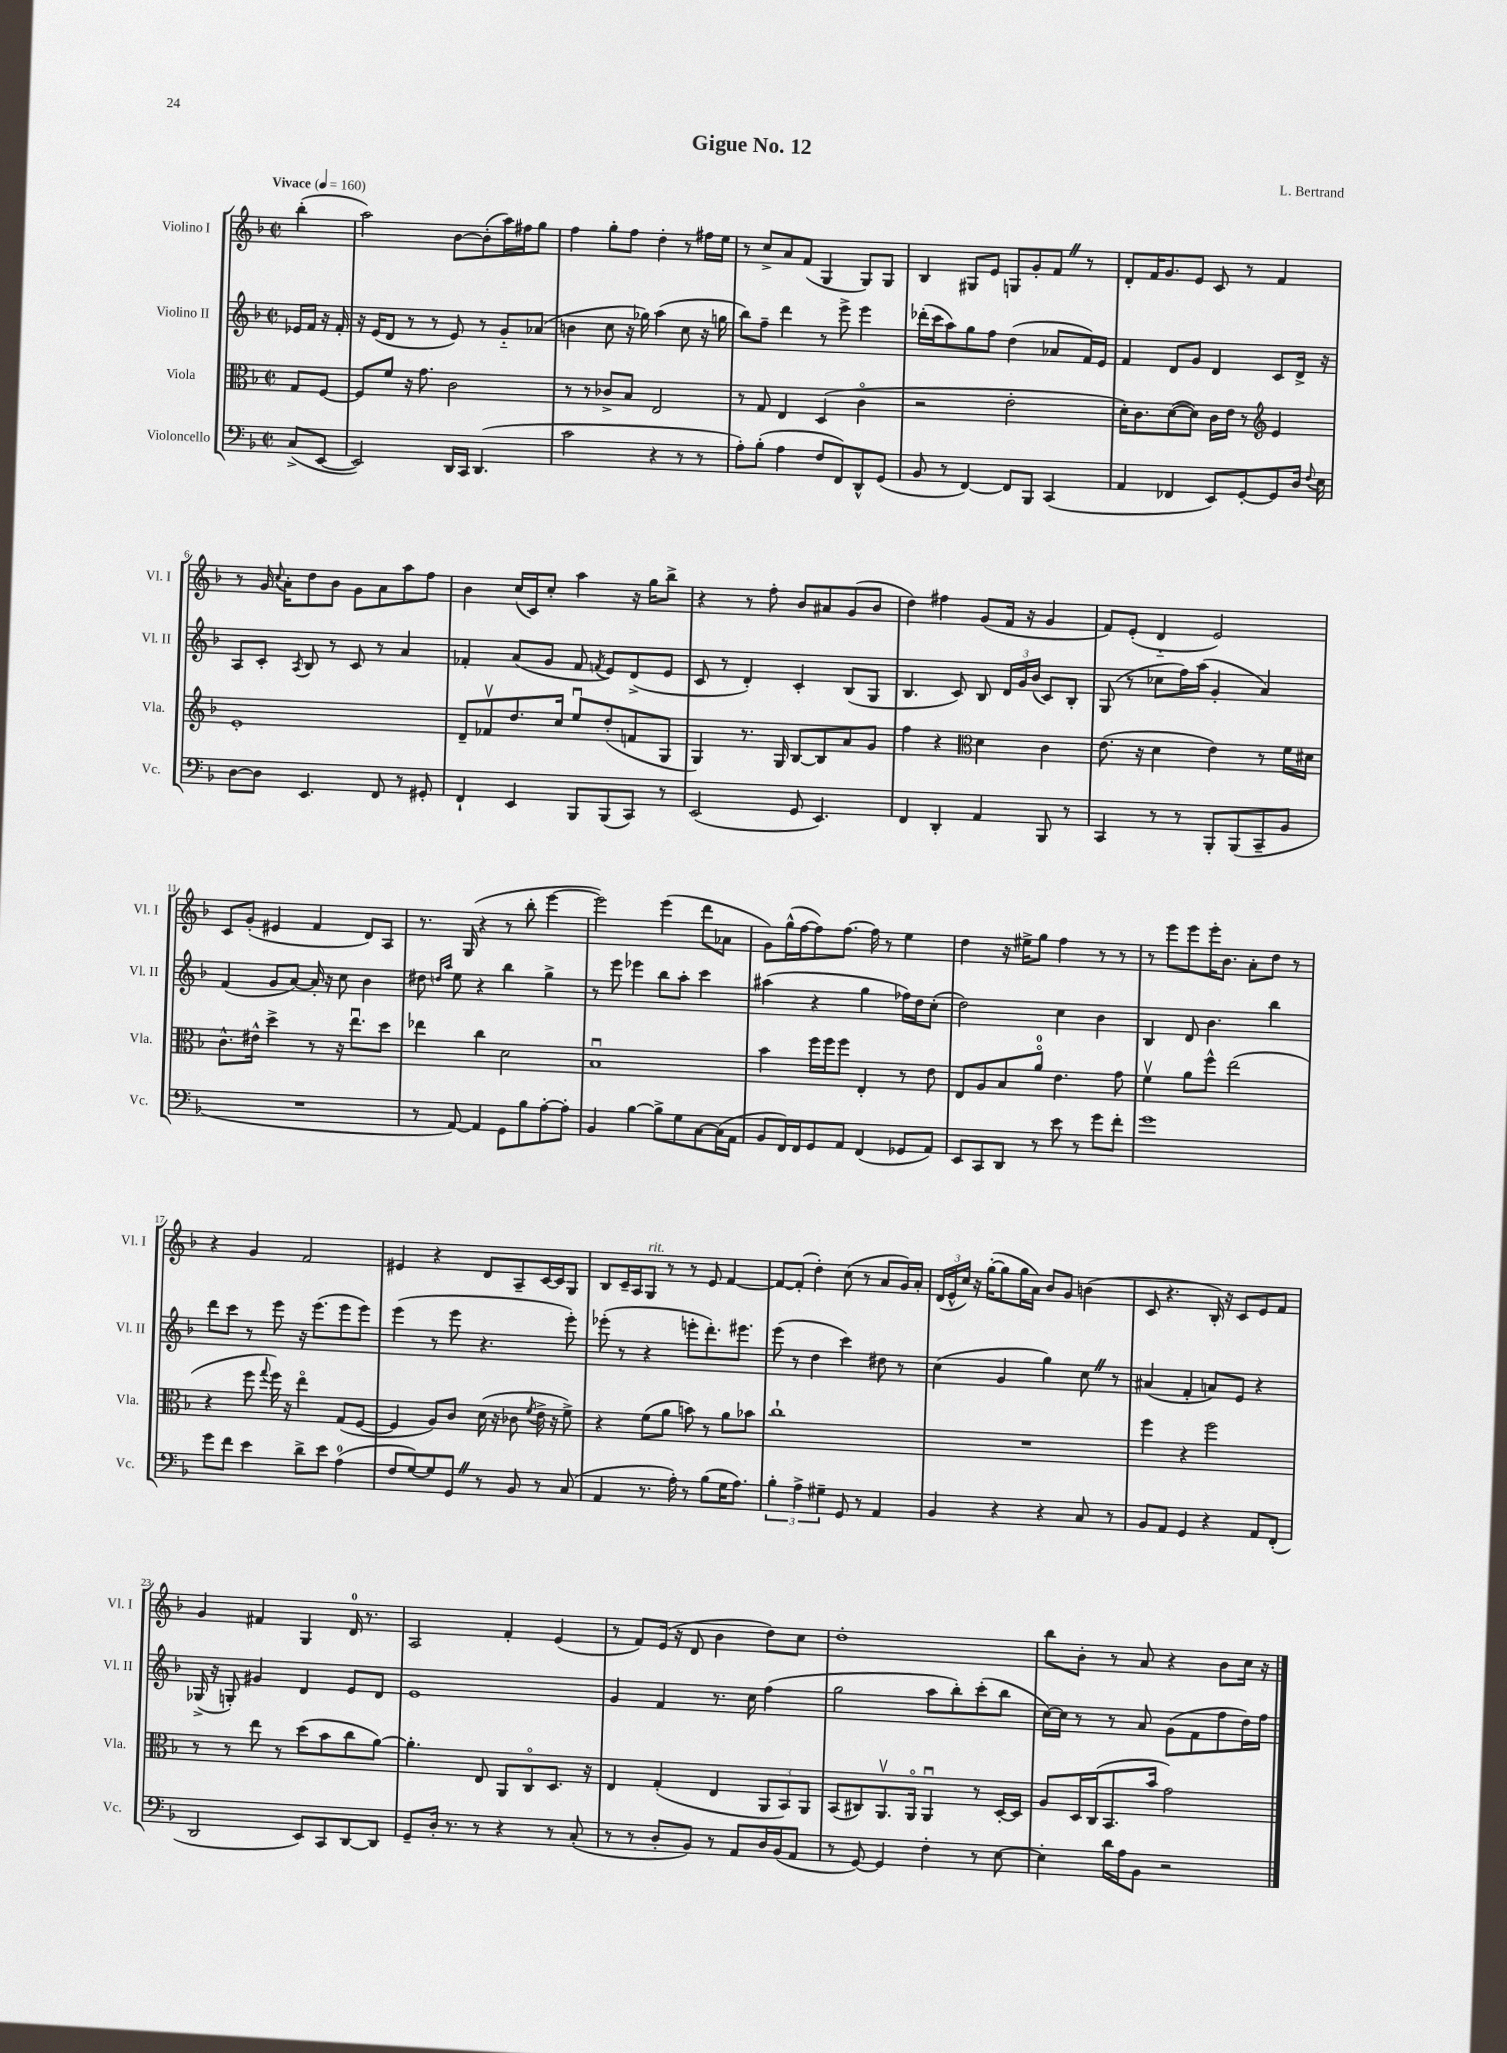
\header { title = "Gigue No. 12" composer = "L. Bertrand" }
<<
\new StaffGroup <<
\new Staff = "s0" \with { instrumentName = "Violino I" shortInstrumentName = "Vl. I" } {
    \clef treble \key f \major \defaultTimeSignature \time 2/2 \partial 4 \tempo "Vivace" 4 = 160
    \autoBeamOff bes''4-.( |
    a''2) bes'8[~ bes'8-.( a''16) fis''16 g''8] |
    f''4 g''8[-. f''8] d''4-. r8 fis''16[ e''16] |
    r8 c''8[-> a'8 f'8]( g4 g8[) g8] |
    bes4 gis8[ e'8] g8[ g'8-. f'8] \once \override BreathingSign.text = \markup { \musicglyph "scripts.caesura.straight" } \breathe r8 |
    d'8[-. f'16 g'8. e'8] c'8 r8 f'4 |
    r8 g'16 \appoggiatura { c''8 } a'16[-. d''8 bes'8] g'8[ a'8 a''8 f''8] |
    bes'4 c''16[( c'16) c''8]-. a''4 r16 g''16[ bes''8]-> |
    r4 r8 f''8-. bes'8[ ais'8 g'8( bes'8] |
    d''4) fis''4 g'8[( f'16] r16 g'4 |
    f'8[) e'8]-.( d'4-_ e'2) |
    c'8[ g'8]-.( eis'4 f'4 d'8[) a8] |
    r8. g16( r4 r8 bes''8-. e'''4~ |
    e'''2) e'''4( d'''8[ aes'8] |
    g'8[) g''16-^( f''16~ f''8) f''8.]~ f''16 r8 e''4 |
    d''4 r16 eis''16[-> g''8] f''4 r8 r8 |
    r8 e'''8[ e'''8 e'''16-. bes'8.] a'8[-. d''8] r8 |
    r4 g'4 f'2 |
    eis'4 r4 d'8[ a8-- c'16~ c'16 g8] |
    bes8[ c'16-- a16 g8]^\markup { \italic "rit." } r8 r8 e'8 f'4~ |
    f'8[~ f'8]-.( d''4-.) c''8( r8 a'8[ g'16) a'16]-. |
    \tuplet 3/2 { d'16[( e'16-^ c''16]) } r16 g''16[~-.( g''8 g''16 a'16]) bes'8[ g'8] b'4( |
    c'8 r4. bes16-.) r16 c'8[ e'8 f'8] |
    g'4 fis'4 g4 d'16-0 r8. |
    a2 f'4-. e'4( |
    r8 f'8[) e'16]( r16 d'8 bes'4 d''8[) c''8] |
    d''1-. |
    bes''8[ bes'8]-. r8 a'8 r4 bes'8[ c''16] r16 \bar "|." |
}
\new Staff = "s1" \with { instrumentName = "Violino II" shortInstrumentName = "Vl. II" } {
    \clef treble \key f \major \defaultTimeSignature \time 2/2 \partial 4
    \autoBeamOff ees'16[ f'16] r16 f'16-. |
    r16 e'16[( d'8] r8 r8 e'8) r8 g'8[-_ aes'8]( |
    b'4 c''8 r16 ges''16) a''4( c''8 r16 g''16 |
    bes''8[) f''8]-- d'''4 r8 e'''8-> e'''4 |
    des'''16[-.( c'''16 a''8) g''8 f''8] d''4( aes'8[ f'16) e'16] |
    f'4 d'8[ g'8] d'4 c'8[ d'16]-> r16 |
    a8[ c'8]-. \acciaccatura { a8 } bes8 r8 c'8 r8 a'4 |
    fes'4-. a'8[( g'8] fes'8 \acciaccatura { f'8 } e'8[) d'8->( e'8] |
    c'8 r8 d'4-.) c'4-. bes8[( g8] |
    bes4. c'8) bes8 \tuplet 3/2 { d'16[ g'16 bes'16]( } c'8[) bes8]-. |
    g8( r8 ces''8[ f''16) a''16]( g'4-. a'4) |
    f'4( g'8[ a'8]~) a'16-. r16 c''8 bes'4 |
    dis''8 \grace { d''16[ a''16] } e''8 r4 bes''4 g''4-> |
    r8 e'''8 ees'''4 bes''8[ a''8]-. c'''4 |
    ais''4( r4 g''4 fes''16[) d''16 c''8]-.( |
    d''2) c''4 bes'4 |
    bes4 d'8 bes'4. bes''4 |
    d'''8[ c'''8] r8 e'''8 r16 e'''8.[( e'''8 e'''8]) |
    e'''4( r8 e'''8 r4. e'''8-.) |
    ees'''8-.( r8 r4 e'''8[-. d'''8.-.) eis'''8.] |
    e'''8( r8 d''4 c'''4) dis''8 r8 |
    c''4( g'4 g''4) c''8 \once \override BreathingSign.text = \markup { \musicglyph "scripts.caesura.straight" } \breathe r8 |
    ais'4( f'4-. a'8[) e'8] r4 |
    ges16->( r16 g8-.) gis'4 d'4 e'8[ d'8] |
    e'1 |
    g'4 f'4 r8. c''16 f''4( |
    g''2 a''8[ bes''8-.) c'''8-.( bes''8] |
    c''16[~) c''16] r8 r8 a'8 g'8[( f'8 f''8 d''16) f''16] \bar "|." |
}
\new Staff = "s2" \with { instrumentName = "Viola" shortInstrumentName = "Vla." } {
    \clef alto \key f \major \defaultTimeSignature \time 2/2 \partial 4
    \autoBeamOff g8[ f8]~ |
    f8[ f'8] r16 g'8. c'2 |
    r8 r8 ces'8[-> bes8] e2 |
    r8 g8 e4 d4( c'4\flageolet |
    r2 e'2-. |
    d'16[-.) c'8. d'8~( d'8]) c'16[ e'16] r8 \clef treble e'4 |
    e'1-. |
    d'8[-- fes'8\upbow d''8. c''16] e''8[\downbow d''8-.( f'8 g8] |
    g4) r8. g16 bes8[~ bes8 a'8 g'8] |
    f''4 r4 \clef alto d'4 c'4 |
    e'8.( r16 d'4 e'4) r8 f'16[ dis'16] |
    c'8.[-^ eis'16]-^ d''4-> r8 r16 e''8.[\downbow d''8] |
    ees''4 c''4 d'2 |
    bes1\downbow |
    bes'4 f''16[ f''16 f''8] e4-. r8 e'8 |
    e8[ a8 bes8 a'8]-0\flageolet e'4. g'8 |
    f'4\upbow a'8[ f''8]-^ e''2( |
    r4 f''8 \appoggiatura { g''8 } f''16) r16 e''4\flageolet g8[( f8]~ |
    f4 a8[) c'8] d'16( r16 ces'8 \acciaccatura { f'8 } e'16-> r16 f'8->) |
    r4 f'8[( a'8] b'8) r8 a'8[ bes'8] |
    c''1-! |
    R1 |
    f''4 r4 f''2 |
    r8 r8 e''8 r8 d''8[( bes'8 c''8 a'8]~) |
    a'4.-. e8 a,8[ c8\flageolet d8.] r16 |
    e4 g4-.( e4 \tuplet 3/2 { a,8[ bes,8) a,8] } |
    bes,8[( cis8) a,8.\upbow a,16]\flageolet a,4\downbow r8 d16[~-. d16] |
    a8[ d16 c16( bes,8. bes'16] g'2) \bar "|." |
}
\new Staff = "s3" \with { instrumentName = "Violoncello" shortInstrumentName = "Vc." } {
    \clef bass \key f \major \defaultTimeSignature \time 2/2 \partial 4
    \autoBeamOff c8[->( e,8]~ |
    e,2) d,16[ c,16] d,4.( |
    c'2 r4 r8 r8 |
    a8[-.) bes8]-.( a4 f8[ f,8) d,8-^ g,8]( |
    bes,8 r8 f,4~) f,8[ bes,,8] c,4( |
    a,4 fes,4 e,8[) g,8~-. g,8 d16] \appoggiatura { f8 } e16 |
    d8[~ d8] e,4. f,8 r8 gis,8-. |
    f,4-! e,4 bes,,8[ bes,,8( c,8]) r8 |
    e,2( g,8 e,4.) |
    f,4 d,4-. a,4 bes,,8 r8 |
    c,4 r8 r8 bes,,8[-. bes,,8( c,8-- bes,8] |
    R1 |
    r8 a,8~) a,4 g,8[ bes8 a8~-. a8]-. |
    bes,4 bes4~ bes8[-> g8 c8~ c16( a,16] |
    bes,8[ f,16) f,16 g,8 a,8] f,4( ges,8[ a,8]) |
    e,8[ c,8 d,8] r8 e'8 r8 g'8[ f'8]-. |
    g'1 |
    g'8[ f'8] e'4 d'8[-> e'8] a4-0( |
    f8[ g8~) g8 g,8] \once \override BreathingSign.text = \markup { \musicglyph "scripts.caesura.straight" } \breathe r8 bes,8 r8 c8( |
    a,4 r8. a16-.) r8 bes8[( g16 a8.]) |
    \tuplet 3/2 { bes4-. a4-> gis4-- } g,8 r8 a,4 |
    bes,4 r4 r4 c8 r8 |
    bes,8[ a,8] g,4 r4 a,8[ f,8]-.( |
    d,2 e,8[) c,8 d,8~ d,8] |
    g,8[-- d16]-. r8. r8 r4 r8 c8-.( |
    r8 r8 d8[-. bes,8]) r8 a,8[ d16 bes,16( a,8] |
    r8 g,8~) g,4 f4-. r8 e8~ |
    e4-. d'16[ a16 bes,8] r2 \bar "|." |
}
>>
>>
